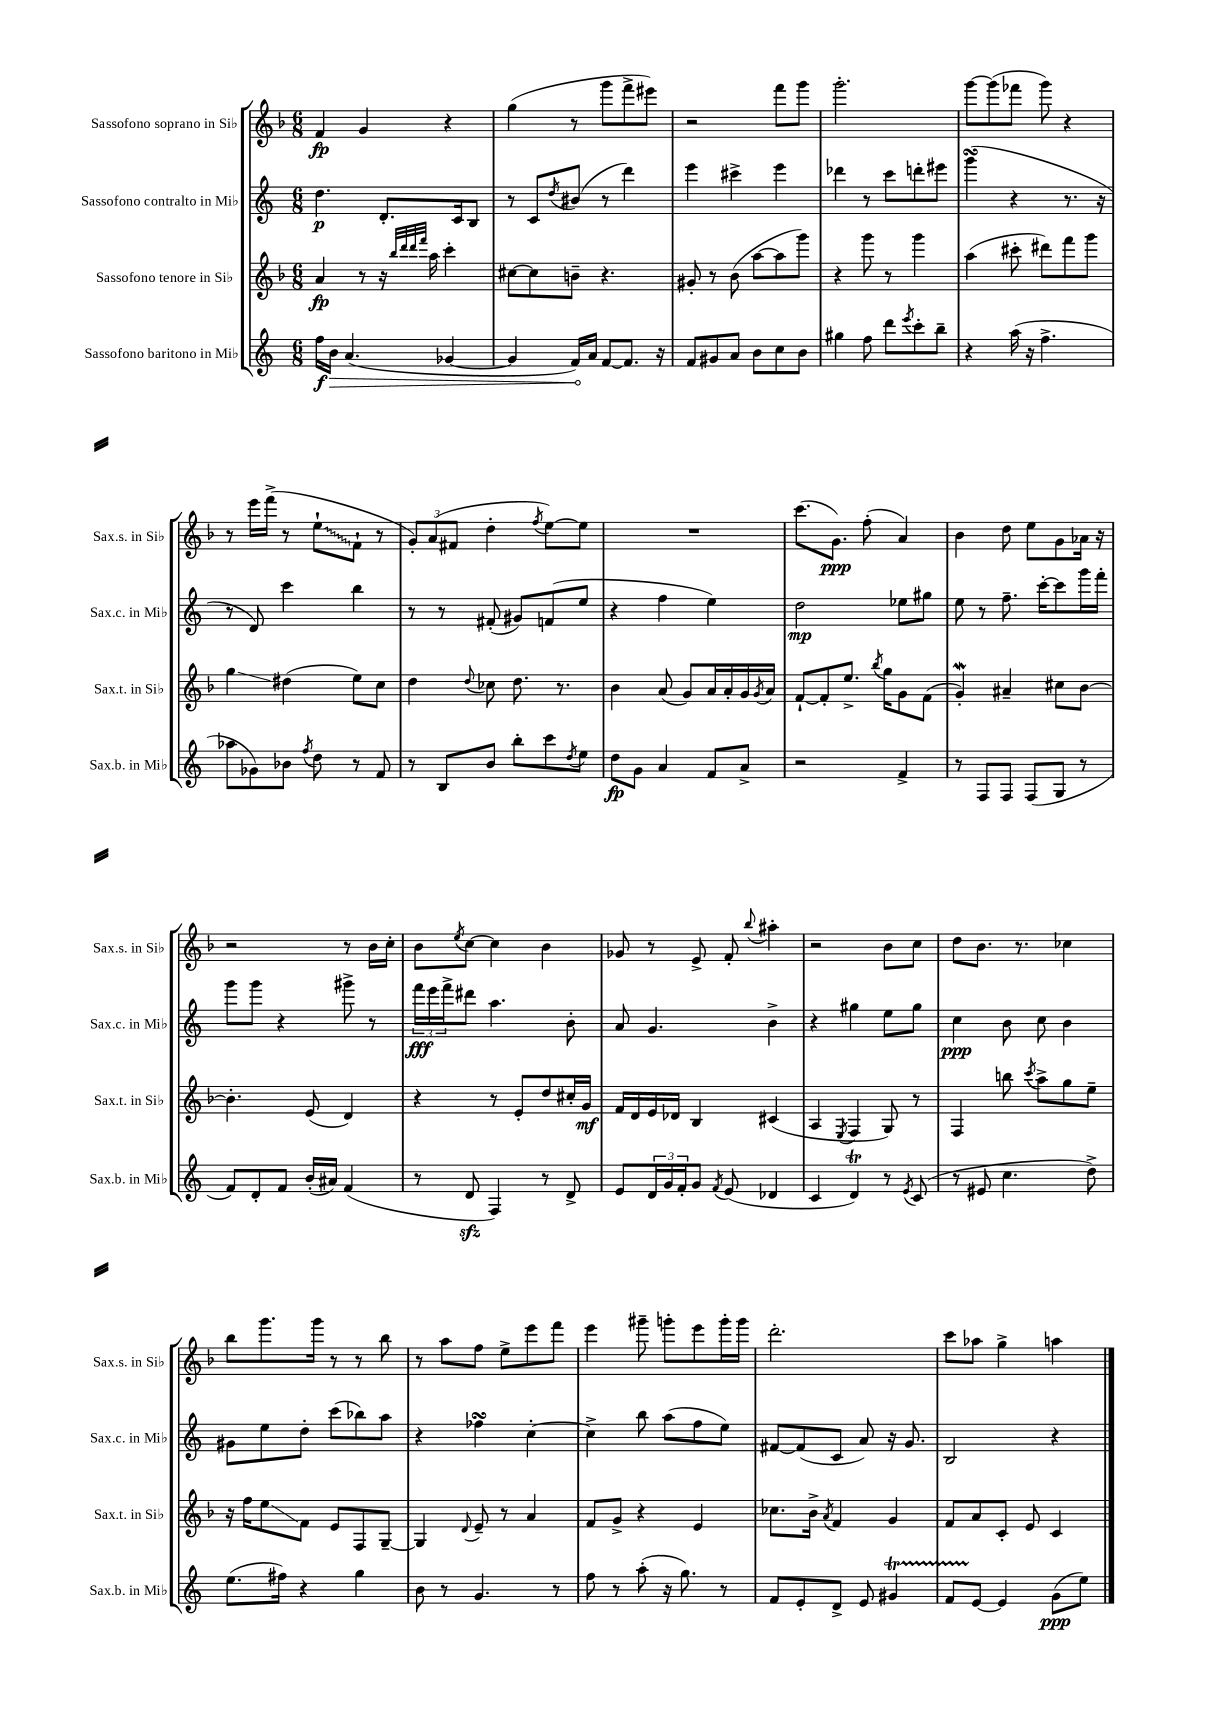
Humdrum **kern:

**kern	**kern	**kern	**kern
*staff4	*staff3	*staff2	*staff1
*clefG2	*clefG2	*clefG2	*clefG2
*k[]	*k[b-]	*k[]	*k[b-]
*M6/8	*M6/8	*M6/8	*M6/8
16ff\LL	4a/	4.dd\	4f/
16b\JJ	.	.	.
(4.a/	.	.	.
.	8r	.	4g/
.	16r	8.d'/L	.
.	32qqbb-/LLL	.	.
.	32qqddd/	.	.
.	32qqddd/	.	.
.	32qqfff/JJJ	.	.
.	16aa\	.	.
[4g-/	4ccc'\	.	4r
.	.	16c/k	.
.	.	8B/J	.
=	=	=	=
4g-/]	[8cc#\L	8r	(4gg\
.	8cc#\]	8c/L	.
.	.	8qdd/	.
16f/LL)	8b~\J	(8b#/J	8r
16a/JJ	.	.	.
[8f/L	4.r	8r	8ggg\L
8.f/]J	.	4ddd\)	8fff^\
.	.	.	8eee#\J)
16r	.	.	.
=	=	=	=
8f/L	8g#'/	4eee\	2r
8g#/	8r	.	.
8a/J	(8b-\	4ccc#^\	.
8b\L	[8aa\L	.	.
8cc\	8aa\]	4eee\	8fff\L
8b\J	8ggg\J)	.	8ggg\J
=	=	=	=
4gg#\	4r	4ddd-\	2.ggg'\
8ff\	8ggg\	8r	.
8ddd\L	8r	8ccc\L	.
8qeee/	.	.	.
8ccc'\	4ggg\	8ddd'\	.
8bb~\J	.	8eee#\J	.
=	=	=	=
4r	(4aa\	(4ggg\	[8ggg\L
.	.	.	(8ggg\]
(16aa\	8ccc#'\	4r	8fff-\J
16r	.	.	.
4.ff^\	8ddd#\L)	.	8ggg\)
.	8fff\	8.r	4r
.	8ggg\J	.	.
.	.	16r	.
=	=	=	=
8aa-\L	4gg\	8r	8r
8g-\)	.	8d/)	16eee\LL
.	.	.	(16fff^\JJ
8b-\J	(4dd#\	4ccc\	8r
8qff/	.	.	.
8dd\	.	.	8ee`\L
8r	8ee\L)	4bb\	8f`\J
8f/	8cc\J	.	8r
=	=	=	=
8r	4dd\	8r	12g'/L)
.	.	.	(12a/
8B/L	.	8r	.
.	.	.	12f#/J
.	8qqdd/	.	.
8b/J	8cc-\	(8f#'/	4dd'\
8bb'\L	8.dd\	8g#/L)	.
.	.	.	8qff/
8ccc\	.	(8f/	[8ee\L)
.	8.r	.	.
8qdd/	.	.	.
8ee\J	.	8ee/J	8ee\]J
=	=	=	=
8dd\L	4b-\	4r	2.r
8g\J	.	.	.
4a/	(8a/	4ff\	.
.	8g/L)	.	.
8f/L	16a/L	4ee\)	.
.	16a'/	.	.
8a^/J	16g/	.	.
.	8qg/	.	.
.	16a/JJ	.	.
=	=	=	=
2r	[8f`/L	2dd\	(8.ccc\L
.	8f'/]	.	.
.	.	.	8.g\J)
.	8.ee^/J	.	.
.	.	.	(8ff'\
.	8qbb-/	.	.
.	16gg\LK	.	.
4f^/	8g\	8ee-\L	4a/)
.	(8f\J	8gg#\J	.
=	=	=	=
8r	4g'/)	8ee\	4b-\
8F/L	.	8r	.
8F/J	4a#~/	8.ff~\	8dd\
(8F/L	.	.	8ee\L
.	.	[16ccc'\LK	.
8G/J	8cc#\L	8ccc\]	8g\
8r	[8b-\J	16ggg\L	16a-\Jk
.	.	16fff'\JJ	16r
=	=	=	=
8f/L)	4.b-'\]	8ggg\L	2r
8d'/	.	8ggg\J	.
8f/J	.	4r	.
(16b'/LL	(8e/	.	.
16a#/JJ)	.	.	.
(4f/	4d/)	8ggg#^\	8r
.	.	8r	16b-\LL
.	.	.	16cc'\JJ
=	=	=	=
8r	4r	24fff\LL	8b-\L
.	.	24eee\	.
.	.	24fff^\J	.
.	.	.	8qee/
8d/	.	8ddd#\J	[8cc\J
4F/)	8r	4.aa\	4cc\]
.	8e'/L	.	.
8r	8dd/	.	4b-\
8d^/	16cc#'/L	8b'\	.
.	16g/JJ	.	.
=	=	=	=
8e/L	16f/LL	8a/	8g-/
.	16d/	.	.
24d/L	16e/	4.g/	8r
24g/	.	.	.
.	16d-/JJ	.	.
24f'/J	.	.	.
8g/J	4B-/	.	8e^/
8qf/	.	.	.
(8e/	.	.	8f'/
.	.	.	8qqbb-/
4d-/	(4c#/	4b^\	4aa#'\
=	=	=	=
4c/	4A/	4r	2r
.	8qE/	.	.
4d/)	4F/	4gg#\	.
8r	8G/)	8ee\L	8b-\L
8qe/	.	.	.
(8c/	8r	8gg#\J	8cc\J
=	=	=	=
8r	4F/	4cc\	8dd\L
8e#/	.	.	8.b-\J
4.cc\	8bb\	8b\	.
.	.	.	8.r
.	8qccc/	.	.
.	8aa^\L	8cc\	.
.	8gg\	4b\	4cc-\
8dd^\)	8ee~\J	.	.
=	=	=	=
(8.ee\L	16r	8g#\L	8bb-\L
.	16ff\LK	.	.
.	8ee\	8ee\	8.ggg\
16ff#\Jk)	.	.	.
4r	8f\J	8dd'\J	.
.	.	.	16ggg\Jk
.	8e/L	(8ccc\L	8r
4gg\	8F/	8bb-\)	8r
.	[8G~/J	8aa\J	8bb-\
=	=	=	=
8b\	4G/]	4r	8r
8r	.	.	8aa\L
.	8qqd/	.	.
4.g/	8e~/	4ff-\	8ff\J
.	8r	.	8ee^\L
.	4a/	[4cc'\	8eee\
8r	.	.	8fff\J
=	=	=	=
8ff\	8f/L	4cc^\]	4eee\
8r	8g^/J	.	.
(8aa'\	4r	8bb\	8ggg#~\
16r	.	(8aa\L	8ggg'\L
8.gg\)	.	.	.
.	4e/	8ff\	8eee\
8r	.	8ee\J)	16ggg'\L
.	.	.	16ggg\JJ
=	=	=	=
8f/L	8.cc-\L	[8f#/L	2.ddd'\
8e'/	.	(8f#/]	.
.	16b-^\Jk	.	.
.	8qa/	.	.
8d^/J	4f/	8c/J	.
8e/	.	8a/)	.
4g#/	4g/	16r	.
.	.	8.g/	.
=	=	=	=
8f/L	8f/L	2B/	8ccc\L
[8e/J	8a/	.	8aa-\J
4e/]	8c'/J	.	4gg^\
.	8e/	.	.
(8g\L	4c/	4r	4aa\
8ee\J)	.	.	.
==	==	==	==
*-	*-	*-	*-
